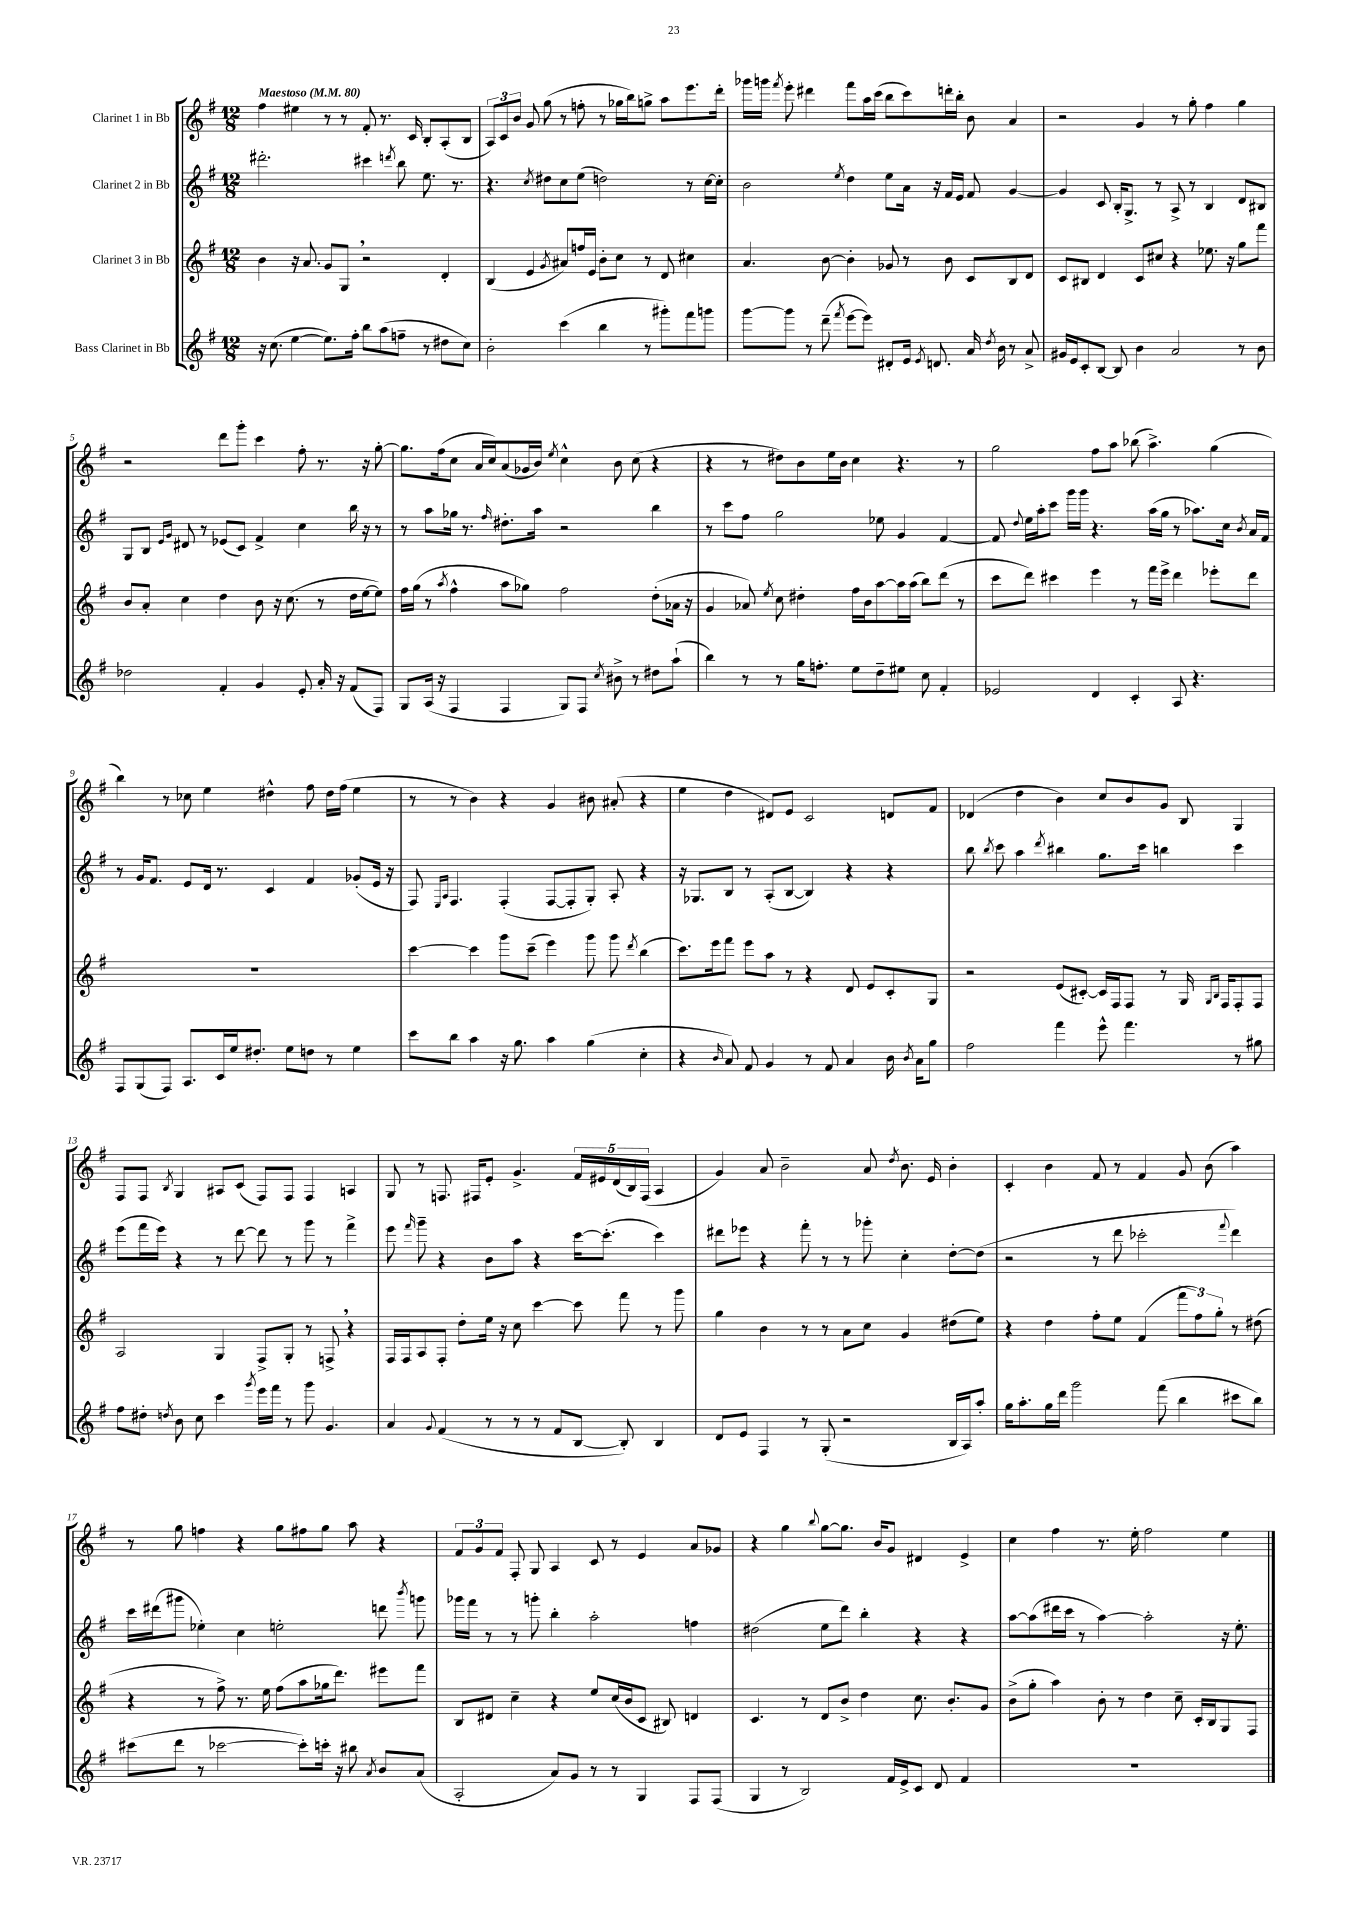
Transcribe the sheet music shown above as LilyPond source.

<<
\new StaffGroup <<
\new Staff = "s0" \with { instrumentName = "Clarinet 1 in Bb" } {
    \clef treble \key g \major \numericTimeSignature \time 12/8 \tempo "Maestoso" 4 = 80
    \autoBeamOff fis''4 eis''4 r8 r8 fis'8-. r8. c'16 b8[-. a8-.( b8] |
    \tuplet 3/2 { a8[) c'8 b'8] } g'8 g''8( r8 f''8-. r8 ges''16[ b''16) g''8]-> a''8[ e'''8. d'''16]-. |
    ges'''16[ g'''16] \acciaccatura { fis'''8 } e'''8-. dis'''4 fis'''8[ a''16 c'''16]( b''8[ c'''8) d'''16-. b''16]-. b'8 a'4 |
    r2 g'4 r8 g''8-. fis''4 g''4 |
    r2 d'''8[ g'''8]-. c'''4 fis''8-. r8. r16 g''8~-. |
    g''8.[ fis''16( c''8] a'16[ c''16) a'8( ges'16 b'16]) \acciaccatura { e''8 } c''4-^ b'8 c''8( r4 |
    r4 r8 dis''8[) b'8 e''16 b'16] c''4 r4. r8 |
    g''2 fis''8[ a''8] bes''8( a''4.->) g''4( |
    b''4) r8 ces''8 e''4 dis''4-^ fis''8 dis''16[ fis''16]( e''4 |
    r8 r8 b'4) r4 g'4 bis'8 ais'8-.( r4 |
    e''4 d''4 dis'8[) e'8] c'2 d'8[ fis'8] |
    des'4( d''4 b'4) c''8[ b'8 g'8] b8 g4 |
    fis8[ fis8] \acciaccatura { b8 } g4 ais8[ c'8]( fis8[) fis8] fis4 a4 |
    g8 r8 f8. fis16[ e'8]-. g'4.-> \tuplet 5/4 { fis'16[ eis'16 d'16( b16) fis16]( } a4 |
    g'4) a'8 b'2-- a'8 \acciaccatura { d''8 } b'8. e'16 b'4-. |
    c'4-. b'4 fis'8 r8 fis'4 g'8 b'8( a''4) |
    r8 g''8 f''4 r4 g''8[ fis''8 g''8] a''8 r4 |
    \tuplet 3/2 { fis'8[ g'8 fis'8] } fis8-. g8 a4 c'8 r8 e'4 a'8[ ges'8] |
    r4 g''4 \appoggiatura { b''8 } g''8[~ g''8.] b'16[ g'8] dis'4 e'4-> |
    c''4 fis''4 r8. e''16-. fis''2 e''4 \bar "|." |
}
\new Staff = "s1" \with { instrumentName = "Clarinet 2 in Bb" } {
    \clef treble \key g \major \numericTimeSignature \time 12/8
    \autoBeamOff dis'''2.-. cis'''4 \acciaccatura { d'''8 } b''8 e''8. r8. |
    r4. \acciaccatura { c''8 } dis''8[ c''8 e''8]( d''2) r8 c''16[~ c''16]-. |
    b'2 \acciaccatura { e''8 } d''4 e''8[ a'16] r16 fis'16[ e'16] fis'8 g'4~ |
    g'4 c'8 b16[-. g8.]-> r8 a8-> r8 b4 d'8[ bis8] |
    g8[ b8] \grace { e'16[ g'16] } dis'8 r8 ees'8[( c'8]) fis'4-> c''4 b''16 r16 r8 |
    r8 a''8[ ges''16] r8. \grace { fis''16 } dis''8.[-. a''16] r2 b''4 |
    r8 c'''8[ fis''8] g''2 ees''8 g'4 fis'4~ |
    fis'8 \appoggiatura { d''8 } e''16[ a''16-. c'''8] g'''16[ g'''16] r4. a''16[( g''16] r8 aes''8.[) c''16] \acciaccatura { b'8 } a'16[ fis'16] |
    r8 g'16[ fis'8.] e'8[ d'16] r8. c'4 fis'4 ges'8[-.( e'16] r16 |
    fis8) \grace { e16[ a16] } fis4. fis4-.( fis8[~ fis8-. g8]-.) a8-. r4 |
    r16 ges8.[ b8] r8 a8[-.( b8]~ b4) r4 r4 |
    b''8 \acciaccatura { b''8 } c'''8 a''4 \acciaccatura { d'''8 } bis''4 g''8.[ c'''16] b''4 c'''4 |
    e'''8[( fis'''16 e'''16]) r4 r8 d'''8~ d'''8 r8 g'''8 r8 fis'''4-> |
    e'''8 \grace { fis'''16 } g'''8-- r4 b'8[ a''8] r4 c'''16[~ c'''8.]-.( c'''4) |
    dis'''8[ ees'''8] r4 fis'''8-. r8 r8 ges'''8-. c''4-. d''8[~-. d''8]( |
    r2 r8 d'''8 ces'''2-. \appoggiatura { fis'''8 } d'''4) |
    c'''16[ dis'''16( gis'''8] ees''4-.) c''4 e''2-. d'''8 \acciaccatura { b'''8 } g'''8 |
    ges'''16[ fis'''16] r8 r8 g'''8-. b''4-. a''2-. f''4 |
    dis''2( e''8[ d'''8]) b''4-. r4 r4 |
    a''8[~ a''8( dis'''16 c'''16] r8 a''4~) a''2-. r16 e''8.-. \bar "|." |
}
\new Staff = "s2" \with { instrumentName = "Clarinet 3 in Bb" } {
    \clef treble \key g \major \numericTimeSignature \time 12/8
    \autoBeamOff b'4 r16 a'8. g'8[ g8] \breathe r2 d'4-. |
    b4( e'4 \acciaccatura { g'8 } ais'8[) f''16 e'16] b'8[-. c''8] r8 d'8 cis''4 |
    a'4. b'8~ b'4-. ges'8 r8 b'8 c'8[ b8 d'8] |
    c'8[ bis8] d'4 c'8[ cis''8] r4 ees''8. r16 g''8[ fis'''8] |
    b'8[ a'8]-. c''4 d''4 b'8 r16 c''8.( r8 d''16[ e''16~ e''8]) |
    fis''16[ g''16]( r8 \acciaccatura { a''8 } fis''4-^ a''8[ ges''8]) fis''2 d''8[-.( aes'16] r16 |
    g'4 aes'8) \acciaccatura { e''8 } c''8 dis''4-. fis''16[ b'16 a''8~ a''16 a''16]( b''8[) d'''8]( r8 |
    c'''8[ d'''8]) cis'''4 e'''4 r8 fis'''16[ e'''16]-> d'''4 ees'''8[-. d'''8] |
    R1. |
    c'''4~ c'''4 g'''8[ c'''8]--( e'''4) g'''8 g'''8 \acciaccatura { d'''8 } b''4( |
    c'''8.[) e'''16 fis'''8] e'''8[ a''8] r8 r4 d'8 e'8[ c'8-. g8] |
    r2 e'8[( cis'8]~-.) cis'16[ fis16 fis8] r8 g16 \grace { g16[ b16] } fis16[ fis8-. fis8] |
    a2 g4 fis8[-> g8]-. r8 f8-> \breathe r4 |
    fis16[ fis16 a8 fis8]-. d''8[-. e''16] r16 c''8 c'''4~ c'''8 fis'''8 r8 g'''8 |
    g''4 b'4 r8 r8 a'8[ c''8] g'4 dis''8[( e''8]) |
    r4 d''4 fis''8[-. e''8] fis'4( \tuplet 3/2 { fis'''8[ fis''8) g''8]-. } r8 dis''8( |
    r4 r8 fis''8->) r8. e''16 fis''8[( a''8 ges''16 d'''8.]) eis'''8[ fis'''8] |
    b8[ dis'8] c''4-- r4 e''8[ c''16( b'16 c'8] bis8) d'4 |
    c'4. r8 d'8[ b'8]-> d''4 c''8. b'8.[-. g'8] |
    b'8[->( g''8]-. a''4) b'8-. r8 d''4 c''8-- c'16[-. b16 g8 fis8] \bar "|." |
}
\new Staff = "s3" \with { instrumentName = "Bass Clarinet in Bb" } {
    \clef treble \key g \major \numericTimeSignature \time 12/8
    \autoBeamOff r16 c''8.( e''4~ e''8.[) fis''16]-. b''8[ a''8( f''8]-- r8 dis''8[ c''8]) |
    b'2-. c'''4( b''4 r8 gis'''8[-.) fis'''8 g'''8] |
    g'''8[~ g'''8] r8 d'''8--( \acciaccatura { fis'''8 } e'''8[~ e'''8]) dis'8[-. e'16] \acciaccatura { e'8 } d'8. a'16 \acciaccatura { d''8 } b'16 r8 a'8-> |
    gis'16[ e'16 c'8-. b8]~ b8 b'4 a'2 r8 b'8 |
    des''2 fis'4-. g'4 e'8-. a'16-. r16 fis'8[( fis8]) |
    g8[ a16]( r16 fis4 fis4 g8[) fis8] \acciaccatura { c''8 } bis'8-> r8 dis''8[ a''8]-!( |
    b''4) r8 r8 g''16[ f''8.]-. e''8[ d''8-- eis''8] c''8 fis'4-. |
    ees'2 d'4 c'4-. a8 r4. |
    fis8[ g8( fis8]) a8.[ c'16 e''16 dis''8.]-. e''8[ d''8] r8 e''4 |
    c'''8[ b''8] a''4 r16 g''8. a''4 g''4( c''4-. |
    r4 \grace { b'16 } a'8) fis'8 g'4 r8 fis'8 a'4 b'16 \acciaccatura { b'8 } a'16[ g''8] |
    fis''2 fis'''4 e'''8-^ fis'''4. r8 gis''8 |
    fis''8[ dis''8]-. \acciaccatura { d''8 } b'8 c''8 c'''4 \acciaccatura { g'''8 } e'''16[ fis'''16] r8 g'''8 g'4. |
    a'4 \appoggiatura { g'8 } fis'4( r8 r8 r8 fis'8[ b8]~ b8-.) b4 |
    d'8[ e'8] fis4 r8 g8-.( r2 b16[ a16) a''8]-. |
    g''16[ a''8.-. g''16 d'''16] g'''2 fis'''8( b''4 cis'''8[ b''8]) |
    cis'''8[( d'''8] r8 ces'''2~ ces'''8[-.) c'''16]-. r16 bis''8 \acciaccatura { a'8 } b'8[ a'8]( |
    a2-. a'8[) g'8] r8 r8 g4 fis8[ fis8]( |
    g4 r8 b2) fis'16[ e'16-> c'8] d'8 fis'4 |
    R1. \bar "|." |
}
>>
>>
